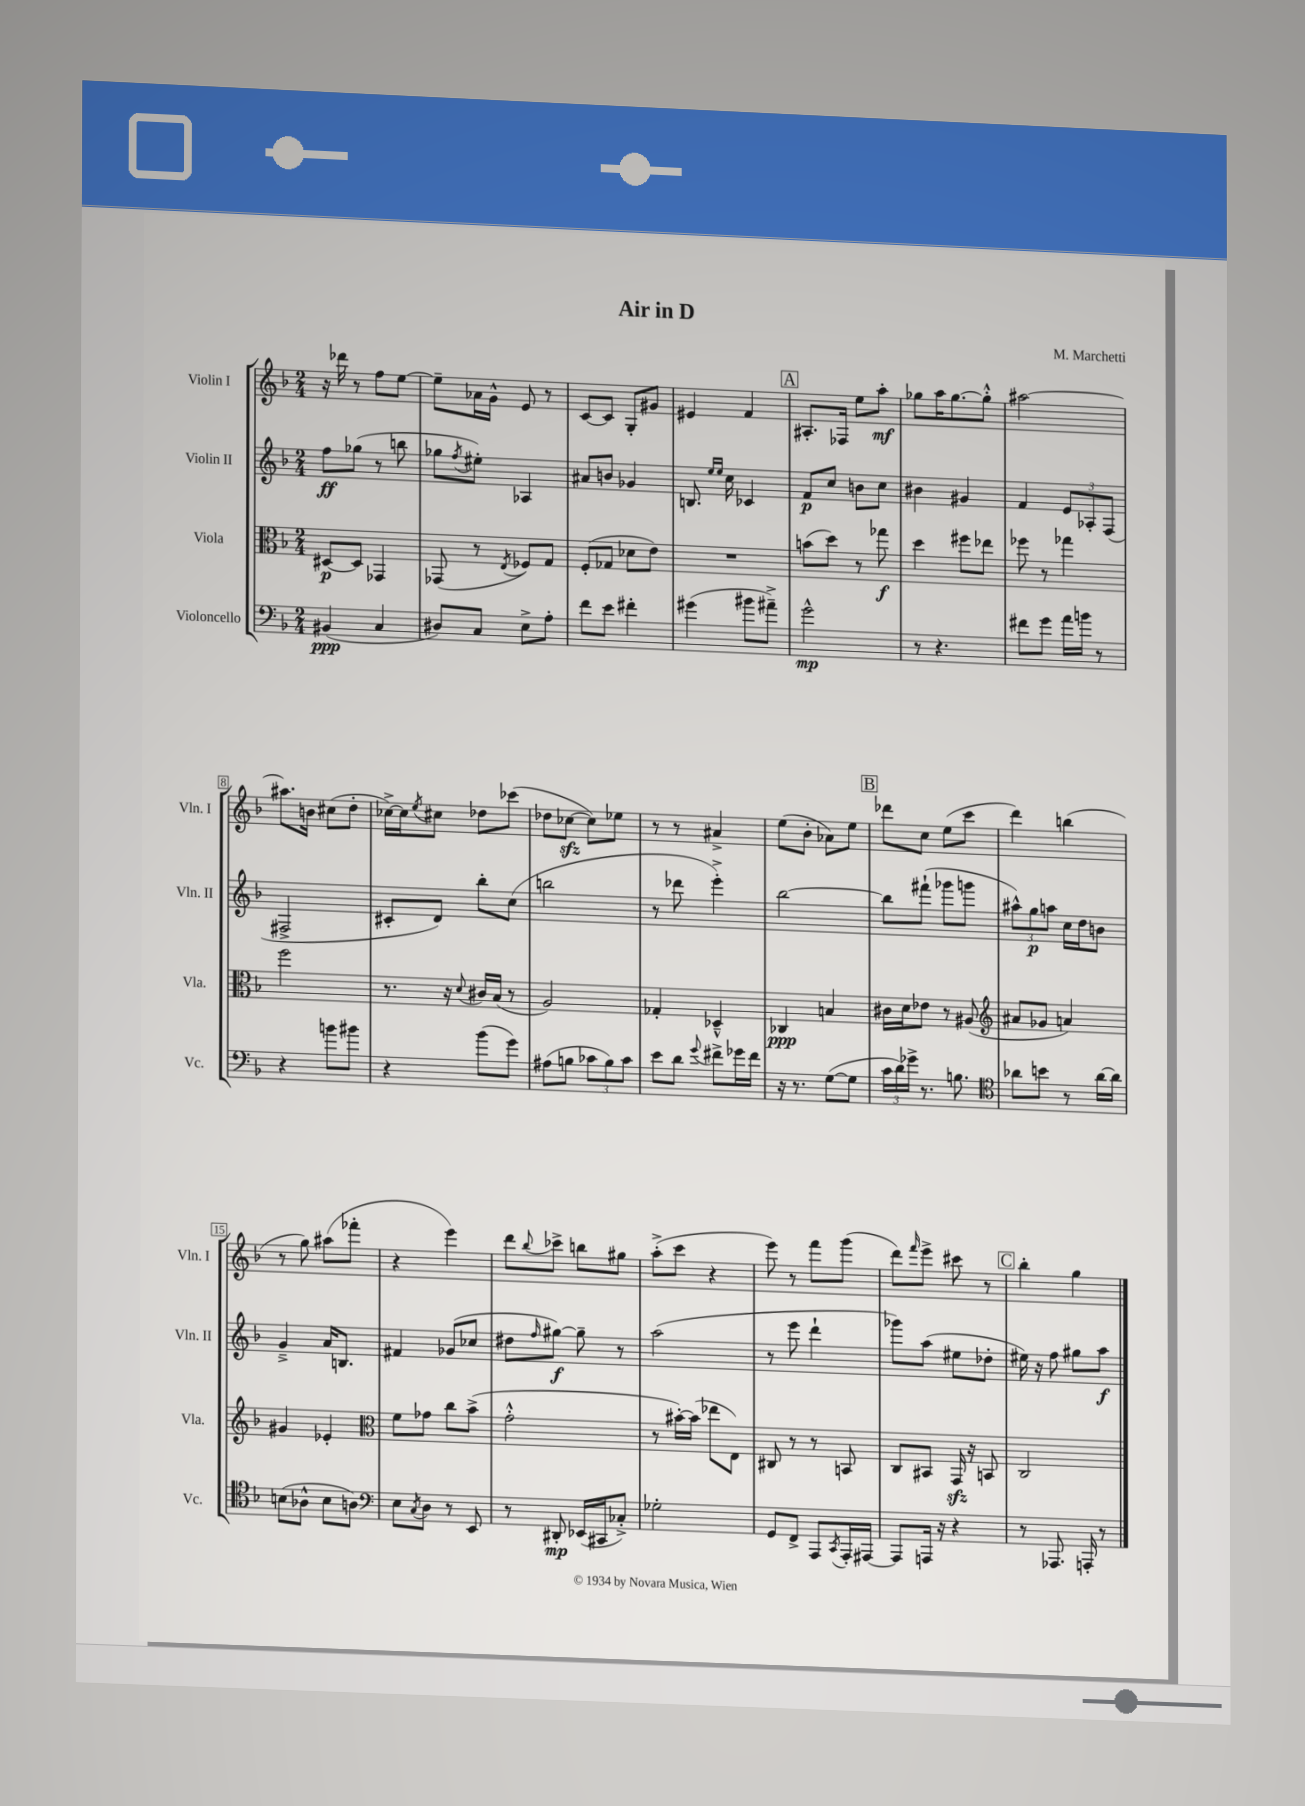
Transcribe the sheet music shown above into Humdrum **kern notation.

**kern	**kern	**kern	**kern
*staff4	*staff3	*staff2	*staff1
*clefF4	*clefC3	*clefG2	*clefG2
*k[b-]	*k[b-]	*k[b-]	*k[b-]
*M2/4	*M2/4	*M2/4	*M2/4
(4BB#	[8D#	8ff	16r
.	.	.	16ddd-
.	8D#]	(8gg-	8r
4C	4GG-	8r	8ff
.	.	8bb	[8ee
=	=	=	=
8D#)	(8GG-	8gg-	8ee~]
.	.	8qff	.
8C	8r	8ee#')	16a-
.	.	.	16g^^
.	8qE	.	.
8E^	8F-)	4A-	8e
8A'	8G	.	8r
=	=	=	=
8f	(8F'	8a#	[8c
8e	8G-	8b	8c]
4f#'	8d-	4g-	8G'
.	8e)	.	8g#
=	=	=	=
(4g#	2r	8.B	4e#
.	.	16qqee	.
.	.	16qqee	.
.	.	16cc	.
8b#	.	4c-	4f
8a#~^)	.	.	.
=	=	=	=
2g^^	(8b	8f	8.A#'
.	8dd)	8cc	.
.	.	.	16F-
.	8r	8b	8ee
.	8gg-	8cc	8aa'
=	=	=	=
8r	4dd	4b#	8gg-
4.r	.	.	16aa
.	.	.	[8.gg-
.	8ff#	4g#	.
.	8ee-	.	8gg-'^^]
=	=	=	=
8f#	8ff-	4f	[2aa#
8g	8r	.	.
16a	4gg-	12e	.
16b	.	.	.
.	.	12A-'	.
8r	.	.	.
.	.	(12F	.
=	=	=	=
4r	2ff	2F#^	8.aa#]
.	.	.	16b
8b	.	.	(8cc#
8b#	.	.	8dd'
=	=	=	=
4r	8.r	8c#'	[16cc-^)
.	.	.	16cc-]
.	.	.	8qee
.	.	8d)	8cc#
.	16r	.	.
.	8qqd	.	.
(8b-	16c#	8bb-'	8dd-
.	(16B-	.	.
8g)	8r	(8cc	(8ccc-
=	=	=	=
(8A#	2A)	2bb	8dd-
8B	.	.	[8cc-
12c-	.	.	8cc-])
12B)	.	.	.
.	.	.	8ee-
12c-	.	.	.
=	=	=	=
8e	4G-'	8r	8r
8d	.	8ddd-	8r
8qqg	.	.	.
8f#^	4D-~^^	4eee'^)	4a#^
16g-	.	.	.
16f#	.	.	.
=	=	=	=
16r	4C-	[2bb-	(8ee
8.r	.	.	.
.	.	.	8b-'
([8G	4B	.	8a-)
8G]	.	.	8ee
=	=	=	=
24c	16c#	8bb-]	8ddd-
24d)	.	.	.
.	16d	.	.
24g-^	.	.	.
8.r	8e-	(8fff#`	8cc
.	8r	8ggg-	(8ee
8.B	.	.	.
.	(8A#	8ggg	8ccc
=	=	=	=
*clefC4	*clefG2	*	*
8a-	8a#	12aa#^^)	4ddd)
.	.	12gg	.
8b	8g-	.	.
.	.	12aa	.
8r	4a)	16cc	(4bb
.	.	16dd	.
[16a-	.	8b	.
16a-]	.	.	.
=	=	=	=
(8B	4g#	4g~^	8r
8A-^^	.	.	8gg)
8B	4e-'	16a	(8aa#
.	.	8.B	.
8A)	.	.	8fff-'
=	=	=	=
*clefF4	*clefC3	*	*
8E	8f	4f#	4r
8qC	.	.	.
8D	8g-	.	.
8r	8cc	(8g-	4eee)
8EE	(8b-^	8cc-	.
=	=	=	=
8r	2g'^^	8dd#	8ddd
.	.	16qqff	8qqbb-
8DD#'	.	[8gg#)	8ccc-^
(16EE-	.	8gg#~]	8bb
16CC#	.	.	.
8C-'^)	.	8r	8gg#
=	=	=	=
2G-'	8r	(2aa	(8aa'^
.	[16b#')	.	8ccc
.	(16b#]	.	.
.	8ee-	.	4r
.	8E)	.	.
=	=	=	=
8GG	8C#	8r	8eee)
8FF^	8r	8eee	8r
8AAA	8r	4ddd`	8fff
8qCC	.	.	.
16AAA'	8BB	.	(8ggg
[16AAA#	.	.	.
=	=	=	=
8AAA#]	8C	8ggg-)	8ddd)
.	.	.	16qqfff
16AAA	8BB#	(8aa	8eee^
16r	.	.	.
4r	16GG	8ee#	8ccc#
.	16r	.	.
.	8BB	8dd-'	8r
=	=	=	=
8r	2C	16ee#)	4bb-'
.	.	16r	.
8.AAA-	.	8ff	.
.	.	8gg#	4gg
16AAA'	.	.	.
8r	.	8aa	.
==	==	==	==
*-	*-	*-	*-
